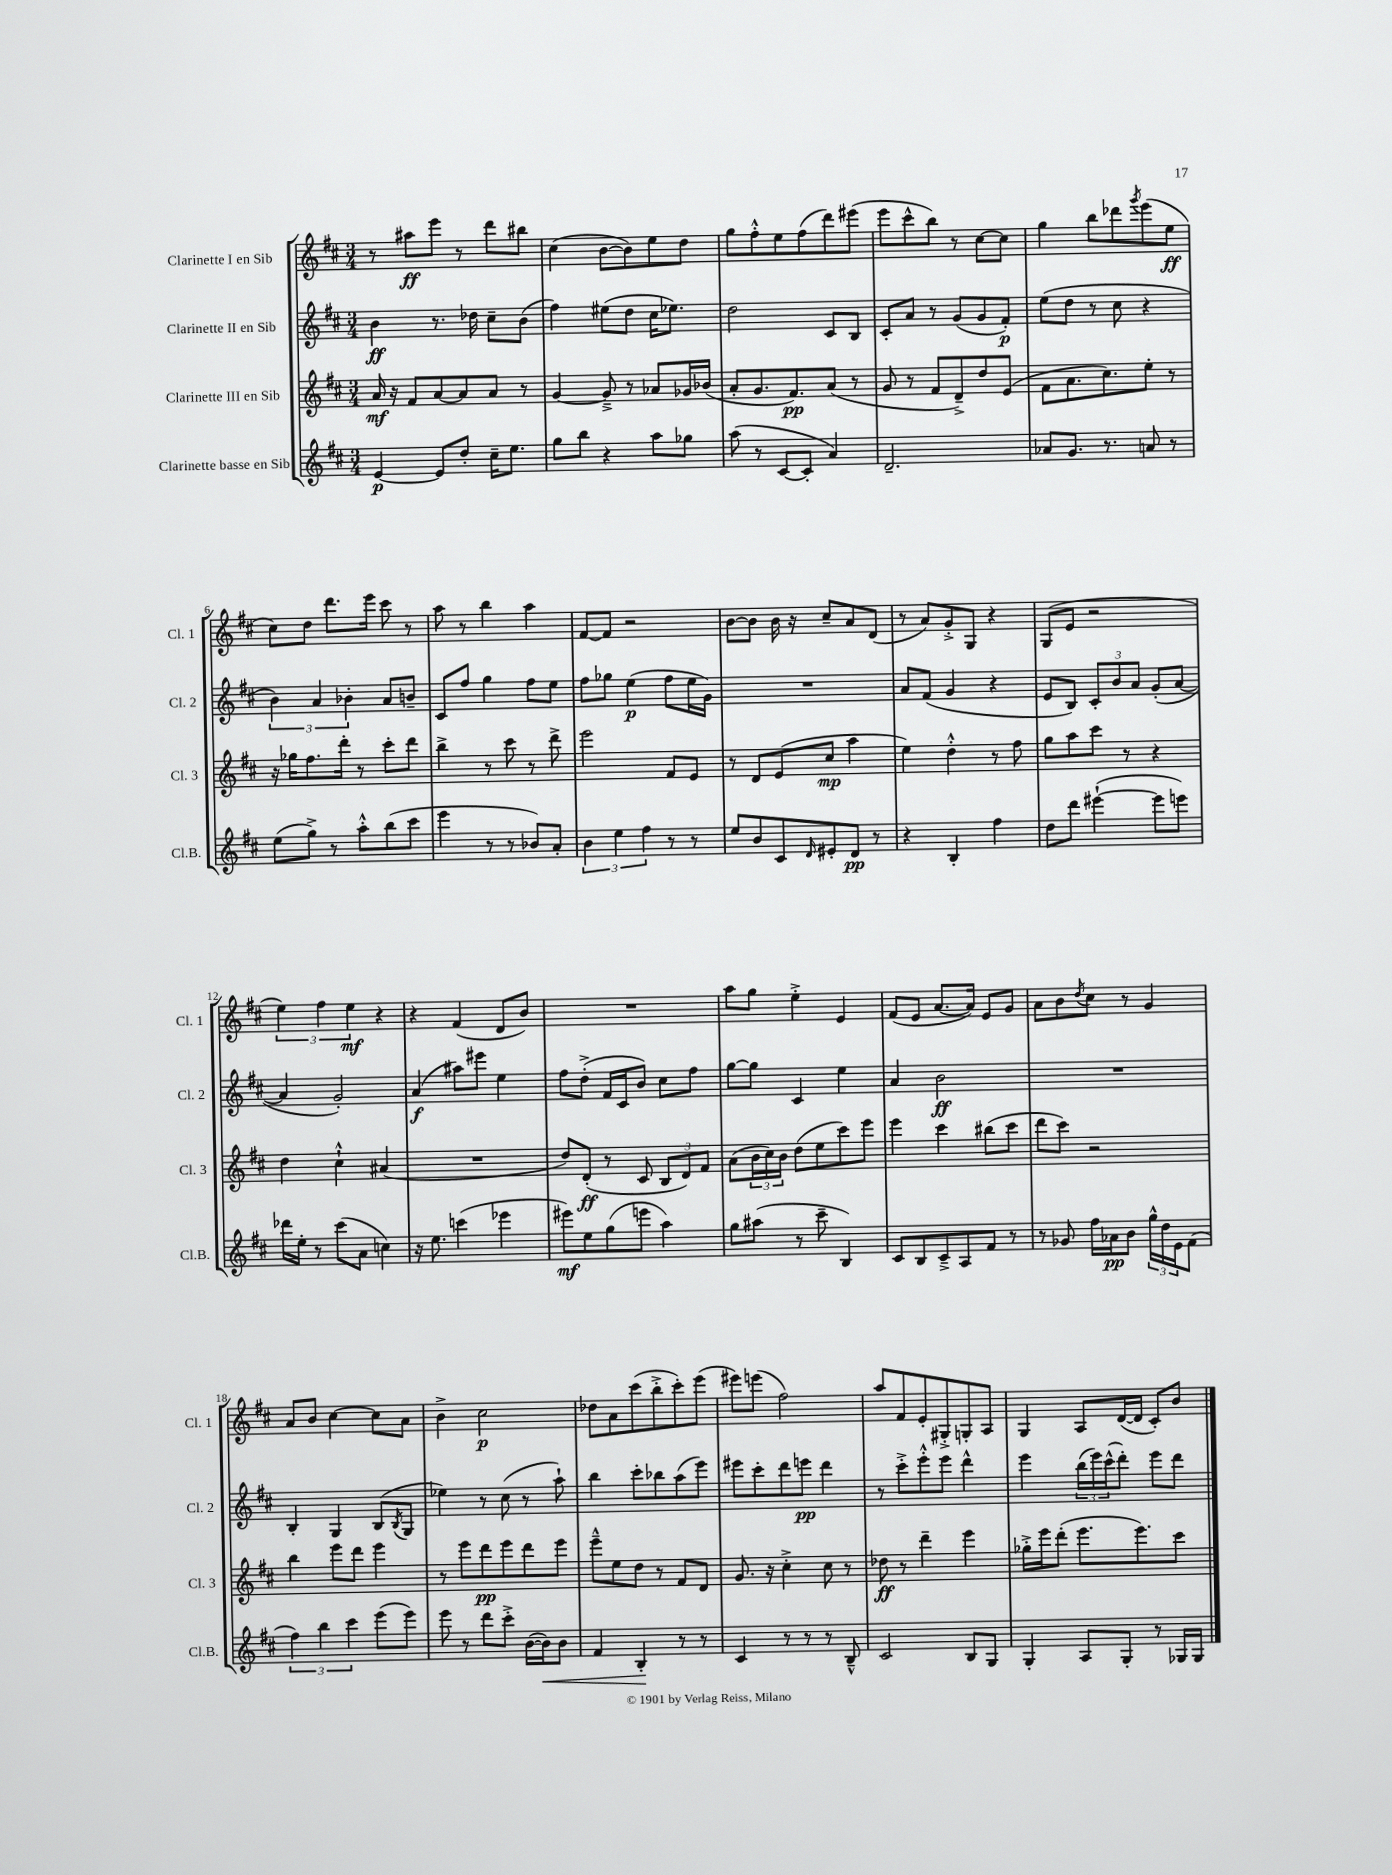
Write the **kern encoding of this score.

**kern	**dynam	**kern	**dynam	**kern	**dynam	**kern	**dynam
*part4	*part4	*part3	*part3	*part2	*part2	*part1	*part1
*staff4	*staff4	*staff3	*staff3	*staff2	*staff2	*staff1	*staff1
*I"Clarinette basse en Sib	*	*I"Clarinette III en Sib	*	*I"Clarinette II en Sib	*	*I"Clarinette I en Sib	*
*I'Cl.B.	*	*I'Cl. 3	*	*I'Cl. 2	*	*I'Cl. 1	*
*clefG2	*	*clefG2	*	*clefG2	*	*clefG2	*
*k[f#c#]	*	*k[f#c#]	*	*k[f#c#]	*	*k[f#c#]	*
*M3/4	*	*M3/4	*	*M3/4	*	*M3/4	*
=1	=1	=1	=1	=1	=1	=1	=1
[4e/	p	16a/	mf	4b\	ff	8r	.
.	.	16r	.	.	.	.	.
.	.	8f#/L	.	.	.	8aa#X\L	ff
8e/L]	.	[8a/	.	8.r	.	8eee\J	.
8dd'/J	.	8a/]	.	.	.	8r	.
.	.	.	.	16dd-X\	.	.	.
16cc#~\KL	.	8a/J	.	8cc#~\L	.	8ddd\L	.
8.ee\J	.	.	.	.	.	.	.
.	.	8r	.	(8b\J	.	8bb#X\J	.
=2	=2	=2	=2	=2	=2	=2	=2
8gg\L	.	[4g/	.	4ff#\)	.	(4cc#\	.
8bb\J	.	.	.	.	.	.	.
4r	.	8g~^/]	.	(8ee#X\L	.	[8b\L	.
.	.	8r	.	8dd\J	.	8b\])	.
8aa\L	.	8a-X/L	.	16cc#\KL	.	8ee\	.
.	.	.	.	8.ee-X\J)	.	.	.
8gg-X\J	.	16g-X/L	.	.	.	8dd\J	.
.	.	(16b-X/JJ	.	.	.	.	.
=3	=3	=3	=3	=3	=3	=3	=3
(8aa\	.	8a'/L	.	2dd\	.	8gg\L	.
8r	.	8.g/	.	.	.	8ff#'^^\	.
[8c#/L	.	.	.	.	.	8ee\	.
.	.	8.f#/)	pp	.	.	.	.
8c#'/J]	.	.	.	.	.	(8ff#\	.
4a/)	.	(8a/J	.	8c#/L	.	8ddd\)	.
.	.	8r	.	8B/J	.	(8eee#X\J	.
=4	=4	=4	=4	=4	=4	=4	=4
2.d~/	.	8g/	.	8c#'/L	.	8eee\L	.
.	.	8r	.	8a/J	.	8ccc#^^\	.
.	.	8f#/L	.	8r	.	8bb\J)	.
.	.	8d~^/)	.	(8g/L	.	8r	.
.	.	8dd/	.	8g/	.	[8cc#\L	.
.	.	(8e/J	.	8f#'/J)	p	8cc#\J]	.
=5	=5	=5	=5	=5	=5	=5	=5
8a-X/L	.	8f#\L	.	(8ee\L	.	4gg\	.
8.g/J	.	8.a\	.	8dd\J	.	.	.
.	.	.	.	8r	.	8bb\L	.
8.r	.	8.cc#\)	.	.	.	.	.
.	.	.	.	8cc#\	.	8ddd-X\	.
.	.	.	.	.	.	8qggg/	.
8an/	.	8ee'\J	.	4r	.	(8eee\	.
8r	.	8r	.	.	.	8ee\J	ff
!!LO:LB:g=z
=6	=6	=6	=6	=6	=6	=6	=6
(8ee\L	.	16r	.	6b\)	.	8cc#\L)	.
.	.	16gg-X\KL	.	.	.	.	.
8gg^\J)	.	8.ff#\	.	.	.	8dd\J	.
.	.	.	.	6a/	.	.	.
8r	.	.	.	.	.	8.ddd\L	.
.	.	16ddd'\Jk	.	.	.	.	.
.	.	.	.	6b-X'\	.	.	.
8aa'^^\L	.	8r	.	.	.	.	.
.	.	.	.	.	.	16eee\Jk	.
(8bb\	.	8ccc#'\L	.	8a/L	.	8ccc#\	.
8ccc#\J	.	8ddd\J	.	8bn~/J	.	8r	.
=7	=7	=7	=7	=7	=7	=7	=7
4eee\	.	4bb^\	.	8c#/L	.	8aa\	.
.	.	.	.	8ff#/J	.	8r	.
8r	.	8r	.	4gg\	.	4bb\	.
8r	.	8ccc#\	.	.	.	.	.
8b-X/L)	.	8r	.	8ff#\L	.	4aa\	.
8a'/J	.	8ddd^\	.	8ee\J	.	.	.
=8	=8	=8	=8	=8	=8	=8	=8
6b\	.	2eee\	.	8ff#\L	.	[8f#/L	.
.	.	.	.	8gg-X\J	.	8f#/J]	.
6ee\	.	.	.	.	.	.	.
.	.	.	.	(4ee\	p	2r	.
6ff#\	.	.	.	.	.	.	.
8r	.	8f#/L	.	8ff#\L	.	.	.
8r	.	8e/J	.	16ee\L	.	.	.
.	.	.	.	16g\JJ)	.	.	.
=9	=9	=9	=9	=9	=9	=9	=9
8ee/L	.	8r	.	2.r	.	[8b\L	.
8b/	.	8d/L	.	.	.	8b\J]	.
8c#/	.	(8e/	.	.	.	16b\	.
.	.	.	.	.	.	16r	.
16qqd/	.	.	.	.	.	.	.
8e#X'/	.	8cc#/J	mp	.	.	8cc#~/L	.
8d/J	pp	4aa\	.	.	.	8a/	.
8r	.	.	.	.	.	(8d/J	.
=10	=10	=10	=10	=10	=10	=10	=10
4r	.	4ee\)	.	8a/L	.	8r	.
.	.	.	.	(8f#/J	.	8a/L)	.
4B'/	.	4dd'^^\	.	4g/	.	8g'^/	.
.	.	.	.	.	.	8G/J	.
4ff#\	.	8r	.	4r	.	4r	.
.	.	8ff#\	.	.	.	.	.
=11	=11	=11	=11	=11	=11	=11	=11
8dd\L	.	8gg\L	.	8e/L	.	(8G/L	.
8ddd\J	.	8aa\	.	8B/J)	.	8e/J	.
([4eee#X`\	.	8ccc#\J	.	12c#'/L	.	2r	.
.	.	.	.	12b/	.	.	.
.	.	8r	.	.	.	.	.
.	.	.	.	12a/J	.	.	.
8eee#\L]	.	4r	.	(8g'/L	.	.	.
8eeen\J)	.	.	.	[8a/J	.	.	.
!!LO:LB:g=z
=12	=12	=12	=12	=12	=12	=12	=12
16ddd-X\LL	.	4dd\	.	4a/]	.	6ee\)	.
16ee'\JJ	.	.	.	.	.	.	.
8r	.	.	.	.	.	.	.
.	.	.	.	.	.	6ff#\	.
(8ccc#\L	.	4cc#`^^\	.	2g'/)	.	.	.
.	.	.	.	.	.	6ee\	mf
8a\J	.	.	.	.	.	.	.
4ccn\)	.	(4a#X/	.	.	.	4r	.
=13	=13	=13	=13	=13	=13	=13	=13
16r	.	2.r	.	(4a/	f	4r	.
8.ee\	.	.	.	.	.	.	.
(4cccn\	.	.	.	8aa#X\L)	.	(4f#/	.
.	.	.	.	8eee#X\J	.	.	.
4eee-X\	.	.	.	4ee\	.	8d/L	.
.	.	.	.	.	.	8b/J)	.
=14	=14	=14	=14	=14	=14	=14	=14
8eee#X\L)	mf	8dd/L)	.	8ff#\L	.	2.r	.
8ee\	.	(8d'/J	ff	(8dd'^\J	.	.	.
(8gg\	.	8r	.	16f#/LL	.	.	.
.	.	.	.	16c#/J	.	.	.
8eeen\J	.	8c#/	.	8b/J)	.	.	.
4aa\)	.	12B/L	.	8cc#\L	.	.	.
.	.	12d/)	.	.	.	.	.
.	.	.	.	8ff#\J	.	.	.
.	.	12f#/J	.	.	.	.	.
=15	=15	=15	=15	=15	=15	=15	=15
8gg\L	.	(8a\L	.	[8gg\L	.	8aa\L	.
(8aa#X\J	.	24b\L	.	8gg\J]	.	8gg\J	.
.	.	24cc#\)	.	.	.	.	.
.	.	24b\JJ	.	.	.	.	.
8r	.	(8dd\L	.	4c#/	.	4ee'^\	.
8ccc#~\	.	8ee\	.	.	.	.	.
4B/)	.	8ccc#\)	.	4ee\	.	4e/	.
.	.	8eee\J	.	.	.	.	.
=16	=16	=16	=16	=16	=16	=16	=16
8c#/L	.	4eee\	.	4a/	.	(8f#/L	.
8B/	.	.	.	.	.	8e/J	.
8c#~^/	.	4ccc#\	.	2b\	ff	[8.a/L	.
8A/	.	.	.	.	.	.	.
.	.	.	.	.	.	16a/Jk])	.
8f#/J	.	(8bb#X\L	.	.	.	8e/L	.
8r	.	8ccc#\J	.	.	.	8g/J	.
=17	=17	=17	=17	=17	=17	=17	=17
8r	.	8ddd\L	.	2.r	.	8a\L	.
8g-X/	.	8ccc#\J)	.	.	.	8b\	.
.	.	.	.	.	.	8qdd/	.
16ff#\LL	.	2r	.	.	.	8cc#\J	.
16a-X\J	pp	.	.	.	.	.	.
8b\J	.	.	.	.	.	8r	.
24gg^^\LL	.	.	.	.	.	4g/	.
24dd\	.	.	.	.	.	.	.
24e\J	.	.	.	.	.	.	.
(8f#\J	.	.	.	.	.	.	.
!!LO:LB:g=z
=18	=18	=18	=18	=18	=18	=18	=18
6ff#\)	.	4bb\	.	4B'/	.	8a/L	.
.	.	.	.	.	.	8b/J	.
6bb\	.	.	.	.	.	.	.
.	.	8eee\L	.	4G/	.	[4cc#\	.
6ccc#\	.	.	.	.	.	.	.
.	.	8ddd\J	.	.	.	.	.
(8eee\L	.	4eee\	.	(8B/L	.	8cc#\L]	.
.	.	.	.	8qB/	.	.	.
8eee\J)	.	.	.	8G/J	.	8a\J	.
=19	=19	=19	=19	=19	=19	=19	=19
8eee\	.	8r	.	4ee-X\)	.	4b^\	.
8r	.	8eee\L	.	.	.	.	.
8ddd\L	.	8ddd\	pp	8r	.	2cc#\	p
8ccc#'^\J	.	8eee\	.	(8cc#\	.	.	.
([16b\LL	.	8ddd\	.	8r	.	.	.
!	!LO:HP:b	!	!	!	!	!	!
16b\J])	<	.	.	.	.	.	.
8b\J	.	8eee\J	.	8aa`\)	.	.	.
=20	=20	=20	=20	=20	=20	=20	=20
4f#/	.	8eee~^^\L	.	4bb\	.	8dd-X\L	.
.	.	8ee\	.	.	.	8a\	.
4B'/	.	8dd\J	.	8ccc#'\L	.	(8ccc#\	.
.	.	8r	.	8bb-X\	.	8bb'^\	.
8r	[	8f#/L	.	(8aa\	.	8ccc#'\)	.
8r	.	8d/J	.	8eee\J)	.	(8eee\J	.
=21	=21	=21	=21	=21	=21	=21	=21
4c#/	.	8.g/	.	8eee#X\L	.	8eee#X\L)	.
.	.	.	.	8ccc#'\	.	(8eeen\J	.
.	.	16r	.	.	.	.	.
8r	.	4cc#'^\	.	8ddd\	.	2ff#\)	.
8r	.	.	.	8eeen\J	pp	.	.
8r	.	8cc#\	.	4ddd\	.	.	.
8B~^^/	.	8r	.	.	.	.	.
=22	=22	=22	=22	=22	=22	=22	=22
2c#/	.	8dd-X\	ff	8r	.	8aa/L	.
.	.	8r	.	8ccc#'^\L	.	8f#/	.
.	.	4ddd~\	.	8eee'^^\	.	8e'/	.
.	.	.	.	8eee\J	.	8G#X'^/	.
8B/L	.	4eee\	.	4ddd^^\	.	8Gn'/	.
8G/J	.	.	.	.	.	8A/J	.
=23	=23	=23	=23	=23	=23	=23	=23
4G'/	.	16gg-X'^\LL	.	4eee\	.	4G/	.
.	.	16eee\J	.	.	.	.	.
.	.	(8ddd'\J	.	.	.	.	.
8A/L	.	8.eee\L	.	(24bb\LL	.	8A/L	.
.	.	.	.	24eee\)	.	.	.
.	.	.	.	(24ccc#^^\J	.	.	.
8G'/J	.	.	.	8ddd'\J)	.	([16d/L	.
.	.	8.eee\)	.	.	.	16d/JJ]	.
8r	.	.	.	8eee\L	.	8c#'/L)	.
16G-X/LL	.	8ccc#\J	.	8ddd\J	.	8b/J	.
16G-/JJ	.	.	.	.	.	.	.
==	==	==	==	==	==	==	==
*-	*-	*-	*-	*-	*-	*-	*-
